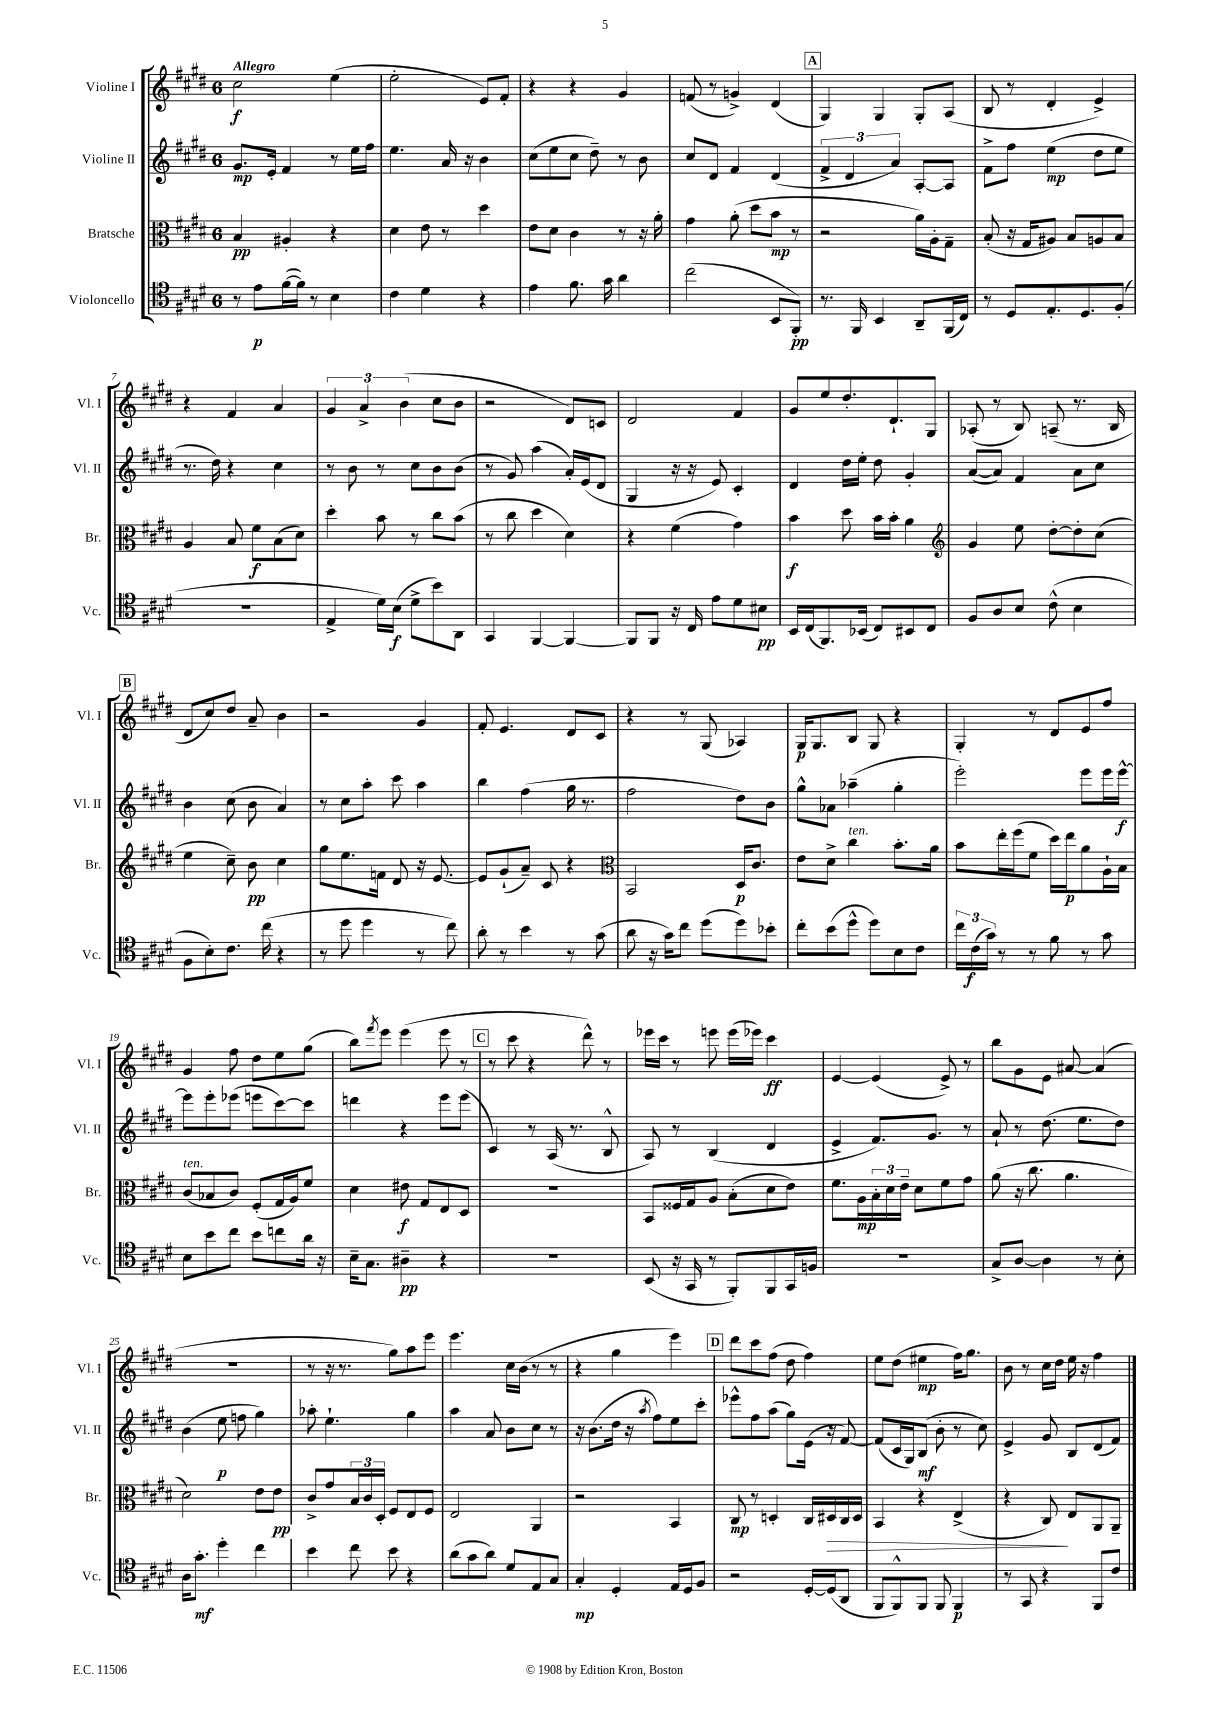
<<
\new StaffGroup <<
\new Staff = "s0" \with { instrumentName = "Violine I" shortInstrumentName = "Vl. I" } {
    \clef treble \key e \major \once \override Staff.TimeSignature.style = #'single-digit \time 6/8 \tempo "Allegro"
    cis''2\f e''4( |
    e''2-. e'8) fis'8-. |
    r4 r4 gis'4 |
    f'8( r8 g'4->) dis'4( |
    \mark \markup { \box "A" } gis4) gis4 gis8-. a8( |
    b8 r8 dis'4-. e'4->) |
    r4 fis'4 a'4 |
    \tuplet 3/2 { gis'4 a'4-> b'4( } cis''8 b'8 |
    r2 dis'8) c'8 |
    dis'2 fis'4 |
    gis'8 e''8 dis''8.-. dis'8.-! gis8 |
    aes8-.( r8 b8) a8--( r8. b16 |
    \mark \markup { \box "B" } dis'8 cis''8) dis''8 a'8-- b'4 |
    r2 gis'4 |
    fis'8-. e'4. dis'8 cis'8 |
    r4 r8 gis8( aes4) |
    gis16\p gis8. b8 gis8 r4 |
    gis4-. r8 dis'8 e'8 fis''8 |
    gis'4 fis''8 dis''8 e''8 gis''8( |
    b''8) \acciaccatura { fis'''8 } e'''8 e'''4( e'''8 r8 |
    \mark \markup { \box "C" } r8 cis'''8 r4 dis'''8-^) r8 |
    ees'''16 cis'''16 r8 e'''8 e'''16( ees'''16) cis'''4\ff |
    e'4~ e'4( e'8->) r8 |
    b''8 gis'8 e'8 ais'8~ ais'4( |
    R2. |
    r8 r16 r8. gis''8) a''8 e'''8 |
    e'''4. cis''16 b'16( r8 r8 |
    r4 gis''4 e'''4) |
    \mark \markup { \box "D" } dis'''8 cis'''8 fis''8( dis''8 fis''4) |
    e''8 dis''8( eis''4\mp fis''16) gis''8. |
    b'8 r8 cis''16 dis''16 e''16 r16 fis''4 \bar "|." |
}
\new Staff = "s1" \with { instrumentName = "Violine II" shortInstrumentName = "Vl. II" } {
    \clef treble \key e \major \once \override Staff.TimeSignature.style = #'single-digit \time 6/8
    gis'8.\mp e'16-. fis'4 r8 e''16 fis''16 |
    e''4. a'16 r16 b'4 |
    cis''8( e''8 cis''8 dis''8--) r8 b'8 |
    cis''8 dis'8 fis'4 dis'4( |
    \mark \markup { \box "A" } \tuplet 3/2 { fis'4-> dis'4 a'4) } a8~-. a8 |
    fis'8-> fis''8 e''4\mp( dis''8 e''8 |
    r8. dis''16) r4 cis''4 |
    r8 b'8 r8 cis''8 b'8 b'8( |
    r8 gis'8) a''4( a'16-.) e'16( dis'8 |
    gis4 r16 r16 e'8) cis'4-. |
    dis'4 dis''16 e''16-. dis''8 gis'4-. |
    a'8~( a'8) fis'4 a'8 cis''8 |
    \mark \markup { \box "B" } b'4 cis''8( b'8 a'4) |
    r8 cis''8 a''8-. cis'''8 a''4 |
    b''4 fis''4( gis''16 r8. |
    fis''2 dis''8) b'8 |
    gis''8-^ aes'8 aes''4--( gis''4-. |
    e'''2-.) e'''8 e'''16 e'''16~-^\f |
    e'''8 e'''8-. ees'''8( e'''8 cis'''8~) cis'''8 |
    d'''4 r4 e'''8 e'''8( |
    \mark \markup { \box "C" } cis'4) r8 a16( r8. b8-^ |
    a8) r8 b4( dis'4 |
    e'4-> fis'8.) gis'8. r8 |
    a'8-! r8 dis''8.( e''8. dis''8) |
    b'4( e''8\p f''8 gis''4) |
    aes''8-. e''4.-! gis''4 |
    a''4 a'8 b'8 cis''8 r8 |
    r16 b'8.( dis''16 r16 \acciaccatura { a''8 } fis''8) e''8 cis'''8-. |
    \mark \markup { \box "D" } ees'''8-^ fis''8 a''8( gis''8) e'16( r16 fis'8~) |
    fis'8( cis'16 gis16) b8\mf( b'8-. r8 cis''8) |
    e'4-> gis'8 b8 dis'8( fis'8) \bar "|." |
}
\new Staff = "s2" \with { instrumentName = "Bratsche" shortInstrumentName = "Br." } {
    \clef alto \key e \major \once \override Staff.TimeSignature.style = #'single-digit \time 6/8
    b4\pp ais4-. r4 |
    dis'4 e'8 r8 dis''4 |
    e'8 dis'8 cis'4 r8 r16 a'16-. |
    gis'4 a'8-.( dis''8 b'8\mp r8 |
    \mark \markup { \box "A" } r2 a'16) a16-. gis8-- |
    b8-.( r16 gis16 ais8) b8 a8 b8 |
    a4 b8 fis'8\f b8( dis'8) |
    dis''4-. b'8 r8 cis''8 b'8( |
    r8 cis''8 dis''4 dis'4) |
    r4 fis'4( gis'4) |
    b'4\f dis''8 b'16 b'16-. a'4 |
    \clef treble gis'4 e''8 dis''8~-. dis''8-. cis''8( |
    \mark \markup { \box "B" } e''4 cis''8--) b'8\pp cis''4 |
    gis''8 e''8. f'16 dis'8 r16 e'8.~ |
    e'8 gis'8-!( a'8--) cis'8 r4 |
    \clef alto b,2 dis16\p cis'8. |
    e'8 dis'8-> cis''4^\markup { \italic "ten." } b'8.-. a'16 |
    b'8 e''16-. fis''16( fis'8 dis''16) e''16\p a'8 a16-! b16 |
    cis'8^\markup { \italic "ten." }( bes8 cis'8) fis8-.( gis16 a16) fis'8 |
    dis'4 eis'8\f gis8 e8 dis8 |
    \mark \markup { \box "C" } r2. |
    b,8 fisis16 gis16 a8 b8-.( dis'8 e'8) |
    fis'8. a16\mp \tuplet 3/2 { b16-. dis'16 e'16-- } dis'8 fis'8 gis'8 |
    a'8( r16 cis''8. a'4. |
    dis'2) e'8 e'8\pp |
    cis'8-> gis'8 \tuplet 3/2 { b16 cis'16 dis16-. } fis8 e8 fis8 |
    e2 a,4 |
    r2 b,4 |
    \mark \markup { \box "D" } cis8\mp r8 d4-. cis16 dis16\> cis16 dis16 |
    b,4 r4 e4->( |
    r4 cis8\!) e8 a,8 a,8-- \bar "|." |
}
\new Staff = "s3" \with { instrumentName = "Violoncello" shortInstrumentName = "Vc." } {
    \clef tenor \key e \major \once \override Staff.TimeSignature.style = #'single-digit \time 6/8
    r8 e'8\p fis'16~( fis'16) r8 b4 |
    cis'4 dis'4 r4 |
    e'4 fis'8. gis'16 a'4 |
    cis''2( b,8 fis,8-.\pp) |
    \mark \markup { \box "A" } r8. fis,16 b,4 a,8-- fis,16( cis16) |
    r8 dis8 e8.-. dis8. fis8-.( |
    R2. |
    e4-> dis'16) b16\f( dis'8-> b'8) a,8 |
    gis,4 fis,4~ fis,4~ |
    fis,8 fis,8 r16 cis16 e'8 dis'8 bis8\pp |
    b,16 cis16( fis,8.) bes,16( cis8) bis,8 cis8 |
    fis8 a8 b8 cis'8-^( b4 |
    \mark \markup { \box "B" } fis8 b8-.) cis'8. cis''16( r4 |
    r8 dis''8 dis''4 r8 cis''8) |
    a'8-. r8 b'4 r8 gis'8( |
    a'8 r16 gis'16) cis''8 dis''8( dis''8) bes'8-. |
    cis''8-. b'8( dis''8-^ dis''8) b8 cis'8 |
    \tuplet 3/2 { cis''16 cis'16\f( gis'16) } r8 r8 fis'8 r8 gis'8 |
    b8 b'8 cis''8 b'8 c''8 a'16 r16 |
    b16-- gis8. ais4--\pp r4 |
    \mark \markup { \box "C" } R2. |
    b,8( r16 gis,16 r8 fis,8-.) fis,8 gis,16 f16 |
    R2. |
    gis8-> a8~ a4 r8 b8-. |
    a16 gis'8.-.\mf dis''4-. cis''4 |
    b'4 cis''8 b'8 r4 |
    a'8( gis'8 a'8) dis'8 e8 gis8 |
    gis4-.\mp dis4-. e16 dis16 fis8 |
    \mark \markup { \box "D" } r2 dis16~-. dis16( a,8 |
    fis,8 fis,8-^) fis,8 fis,8 fis,4\p |
    r8 gis,8 r4 fis,8 cis'8 \bar "|." |
}
>>
>>
